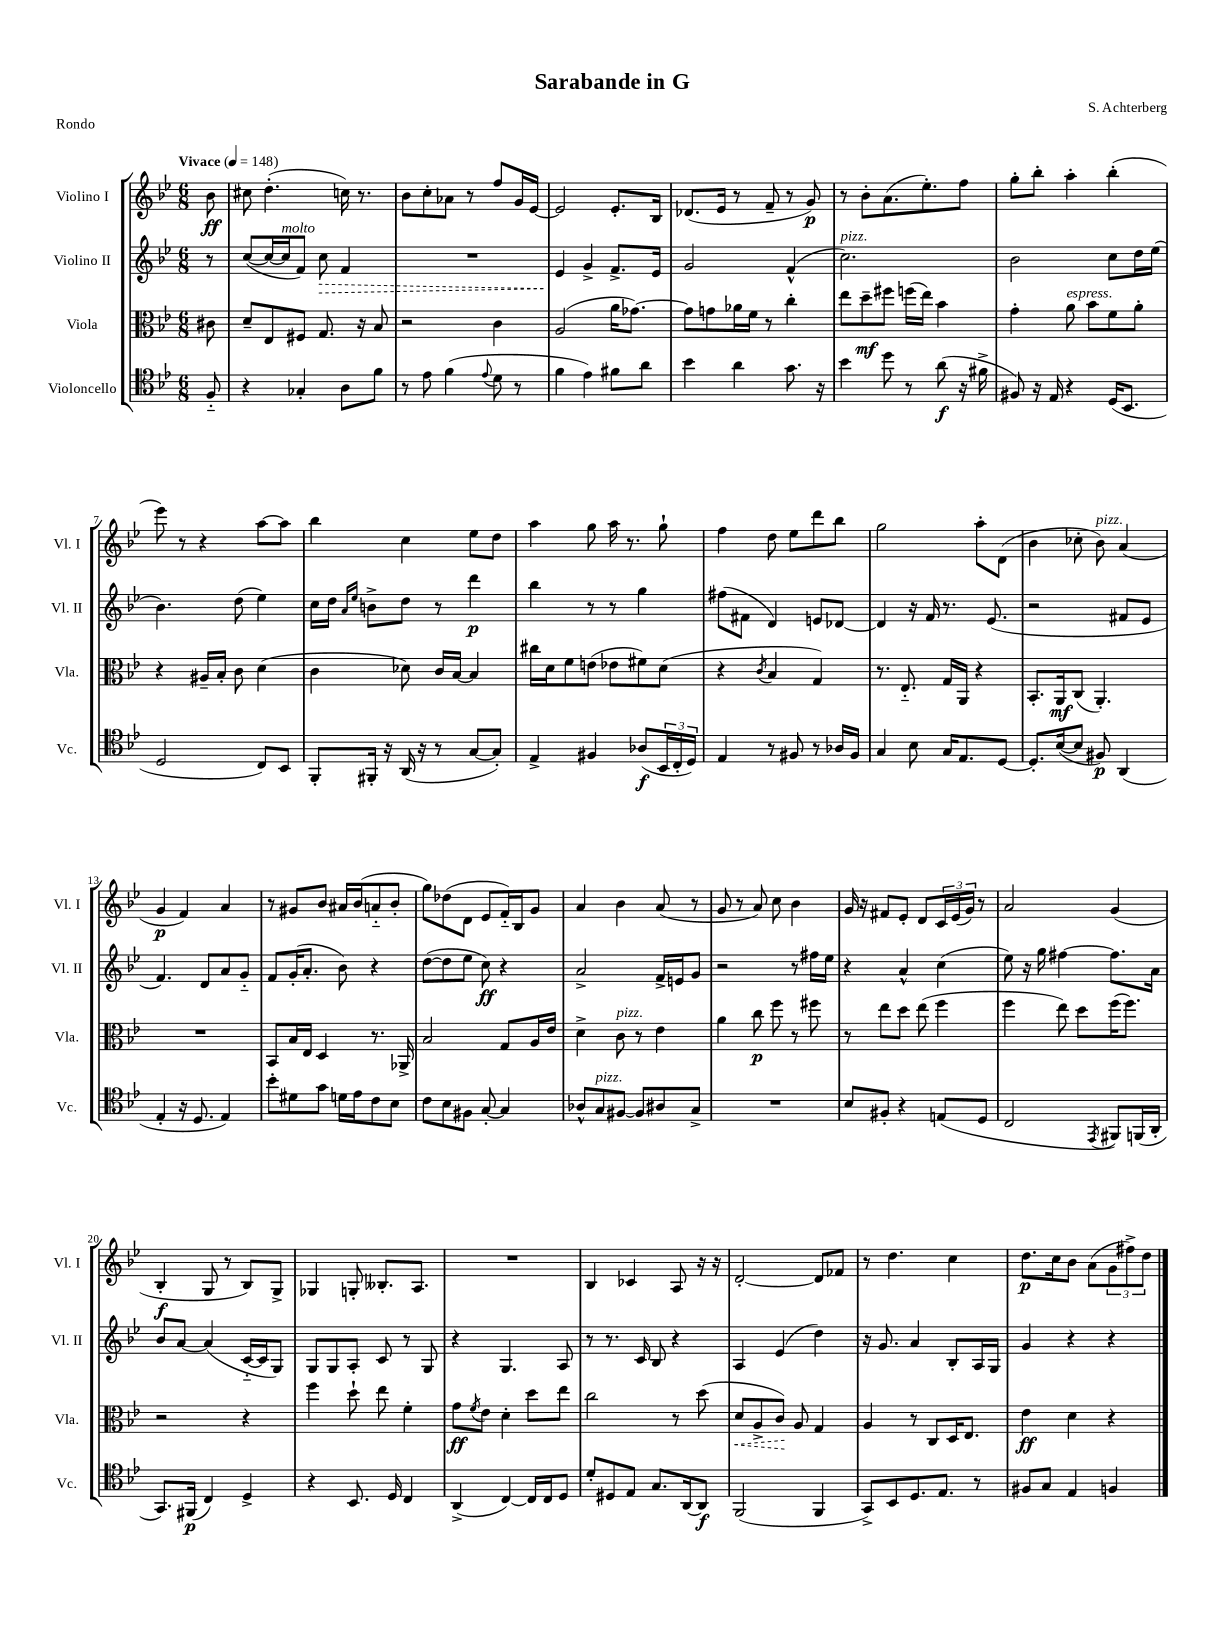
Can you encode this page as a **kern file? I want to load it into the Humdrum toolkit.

**kern	**kern	**kern	**kern
*staff4	*staff3	*staff2	*staff1
*clefC4	*clefC3	*clefG2	*clefG2
*k[b-e-]	*k[b-e-]	*k[b-e-]	*k[b-e-]
*M6/8	*M6/8	*M6/8	*M6/8
*MM148	*MM148	*MM148	*MM148
8F'~/	8c#\	8r	8b-\
=	=	=	=
4r	8d~/L	([8cc/L	8cc#\
.	8E-/	16cc/_L	(4.dd'\
.	.	16cc/]J	.
4G-'/	8F#/J	8f/J)	.
.	8.G/	8cc\	.
8A\L	.	4f/	16cc\)
.	16r	.	8.r
8f\J	8B-/	.	.
=	=	=	=
8r	2r	2.r	8b-\L
8e-\	.	.	8cc'\
(4f\	.	.	8a-\J
.	.	.	8r
8qqe-/	.	.	.
8d\	4c\	.	8ff/L
8r	.	.	16g/L
.	.	.	[16e-/JJ
=	=	=	=
4f\	(2A/	4e-/	2e-/]
4e-\)	.	4g^/	.
8f#\L	16a\LK	8.f^/L	8.e-'/L
.	[8.g-\J)	.	.
8a\J	.	.	.
.	.	16e-/Jk	16B-/Jk
=	=	=	=
4b-\	8g-\]L	2g/	(8.d-/L
.	8g\	.	.
.	.	.	16e-/Jk
4a\	16a-\L	.	8r
.	16f\JJ	.	.
.	8r	.	8f~/
8.g\	4cc'\	(4f^^/	8r
.	.	.	8g/)
16r	.	.	.
=	=	=	=
4b-\	8ee-\L	2.cc\)	8r
.	8dd~\	.	8b-'\L
8dd\	8ff#\J	.	(8.a\
8r	(16ff\LL	.	.
.	16ee-\JJ)	.	8.ee-'\)
(8a\	4b-\	.	.
16r	.	.	8ff\J
16f#^\	.	.	.
=	=	=	=
8F#/)	4g'\	2b-\	8gg'\L
16r	.	.	8bb-'\J
16E-/	.	.	.
4r	8a\	.	4aa'\
.	8b-\L	.	.
(16D/LK	8f\	8cc\L	(4bb-'\
8.BB-/J	.	.	.
.	8a'\J	16dd\L	.
.	.	(16ee-\JJ	.
=	=	=	=
2D/	4r	4.b-\)	8eee-\)
.	.	.	8r
.	16A#~/LL	.	4r
.	16B-'/JJ	.	.
.	8c\	(8dd\	.
8C/L)	(4d\	4ee-\)	[8aa\L
8BB-/J	.	.	8aa\]J
=	=	=	=
8FF'/L	4c\	16cc\LL	4bb-\
.	.	16dd\JJ	.
.	.	16qqa/LL	.
.	.	16qqee-/JJ	.
16FF#'/Jk	.	8b^\L	.
16r	.	.	.
(16AA/	8d-\)	8dd\J	4cc\
16r	.	.	.
8r	16c/LL	8r	.
.	[16B-/JJ	.	.
[8G/L	4B-/]	4ddd\	8ee-\L
8G'/]J)	.	.	8dd\J
=	=	=	=
4E-^/	16cc#\LL	4bb-\	4aa\
.	16d\J	.	.
.	8f\	.	.
4F#/	(8e\J	8r	8gg\
.	8e-\L	8r	16aa\
.	.	.	8.r
(8A-/L	8f#\)	4gg\	.
24BB-/L	(8d\J	.	8gg`\
24C'/	.	.	.
24D/JJ)	.	.	.
=	=	=	=
4E-/	4r	(8ff#\L	4ff\
.	.	8f#\J	.
.	8qc/	.	.
8r	4B-/	4d/)	8dd\
8F#/	.	.	8ee-\L
8r	4G/)	8e/L	8ddd\
16A-/LL	.	[8d-/J	8bb-\J
16F#/JJ	.	.	.
=	=	=	=
4G/	8.r	4d-/]	2gg\
.	8.E-'~/	.	.
8B-\	.	16r	.
.	.	16f/	.
16G/LK	16G/LL	8.r	.
8.E-/	16AA/JJ	.	.
.	4r	.	8aa'\L
.	.	(8.e-/	.
[8D/J	.	.	(8d\J
=	=	=	=
8.D'/]L	8.BB-'/L	2r	4b-\
([16B-/k	16AA/k	.	.
8B-/]J	(8C/J	.	8cc-'\
8F#/)	4.AA'/)	.	8b-\)
(4AA/	.	8f#/L	(4a/
.	.	8e-/J	.
=	=	=	=
4E-'/	2.r	4.f/)	4g/
16r	.	.	4f/)
8.D/	.	.	.
.	.	8d/L	.
4E-/)	.	8a/	4a/
.	.	8g'~/J	.
=	=	=	=
8b-'\L	8BB-/L	8f/L	8r
8d#\	16B-/L	(16g'/K	8g#/L
.	16E-/JJ	8.a'/J	.
8g\J	4D/	.	8b-/J
16d\LL	.	8b-\)	16a#/LL
16e-\J	.	.	(16b-/J
8c\	8.r	4r	8a'~/
8B-\J	.	.	8b-'/J
.	16AA-^/	.	.
=	=	=	=
8c\L	2B-/	([8dd\L	8gg\L)
8B-\	.	8dd\]	(8dd-\
8F#\J	.	8ee-\J	8d\J
[8G'/	.	8cc\)	8e-/L
4G/]	8G/L	4r	16f'~/L)
.	.	.	16B-/J
.	16A/L	.	8g/J
.	16e-/JJ	.	.
=	=	=	=
8A-^^/L	4d^\	2a^/	4a/
8G/	.	.	.
[8F#/J	8c\	.	4b-\
8F#/]L	8r	.	.
8A#/	4e-\	16f^/LL	(8a/
.	.	16e/J	.
8G^/J	.	8g/J	8r
=	=	=	=
2.r	4a\	2r	8g/
.	.	.	8r
.	8cc\	.	8a/)
.	8ff\	.	8cc\
.	8r	8r	4b-\
.	8ff#\	16ff#\LL	.
.	.	16ee-\JJ	.
=	=	=	=
8B-/L	8r	4r	16g/
.	.	.	16r
8F#'/J	8ee-\L	.	8f#/L
4r	8dd\J	4a^^/	8e-'/J
.	(8ee-\	.	8d/L
(8E/L	4ff\	(4cc\	24c/L
.	.	.	(24e-/
.	.	.	24g/JJ)
8D/J	.	.	8r
=	=	=	=
2C/	4ff\	8ee-\)	2a/
.	.	16r	.
.	.	16gg\	.
.	8ee-\)	[4ff#\	.
.	8dd\L	.	.
8qEE-/	.	.	.
8FF#/L)	(16ff\K	8.ff#\]L	(4g/
.	8.ff\J)	.	.
(16FF/L	.	.	.
16AA'/JJ	.	16a\Jk	.
=	=	=	=
8.GG/L)	2r	8b-/L	4B-'/
.	.	[8a/J	.
(16FF#/Jk	.	.	.
4C/)	.	(4a/]	8G/
.	.	.	8r
4D^/	4r	[16c'~/LL	8B-/L)
.	.	16c/]J	.
.	.	8G/J)	8G^/J
=	=	=	=
4r	4ff\	8G/L	4G-/
.	.	8G/	.
8.BB-/	8dd`\	8A'/J	8G'/
.	8ee-\	8c/	8.B--'/L
16D/	.	.	.
4C/	4f'\	8r	.
.	.	.	8.A/J
.	.	8G/	.
=	=	=	=
(4AA^/	8g\L	4r	2.r
.	8qf/	.	.
.	8e-\J	.	.
[4C/)	4d'\	4.G/	.
16C/]LL	8dd\L	.	.
16C/J	.	.	.
8D/J	8ee-\J	8A/	.
=	=	=	=
8d'/L	2cc\	8r	4B-/
8D#/	.	8.r	.
8E-/J	.	.	4c-/
.	.	16c/	.
8.G/L	.	8B-/	.
.	8r	4r	8A/
[16AA/k	.	.	.
8AA/]J	(8dd\	.	16r
.	.	.	16r
=	=	=	=
(2FF/	8d/L	4A/	[2d'/
.	8A^/	.	.
.	8c/J)	(4e-/	.
.	8A/	.	.
4FF/	4G/	4dd\)	8d/]L
.	.	.	8f-/J
=	=	=	=
8GG^/L)	4A/	16r	8r
.	.	8.g/	.
8BB-/	.	.	4.dd\
8.D/	8r	4a/	.
.	8C/L	.	.
8.E-/J	.	.	.
.	16D/K	8B-'/L	4cc\
.	8.E-/J	.	.
8r	.	16A/L	.
.	.	16G/JJ	.
=	=	=	=
8F#/L	4e-\	4g/	8.dd\L
8G/J	.	.	.
.	.	.	16cc\k
4E-/	4d\	4r	8b-\J
.	.	.	(8a\L
4F/	4r	4r	12g\
.	.	.	12ff#^\)
.	.	.	12dd\J
==	==	==	==
*-	*-	*-	*-
